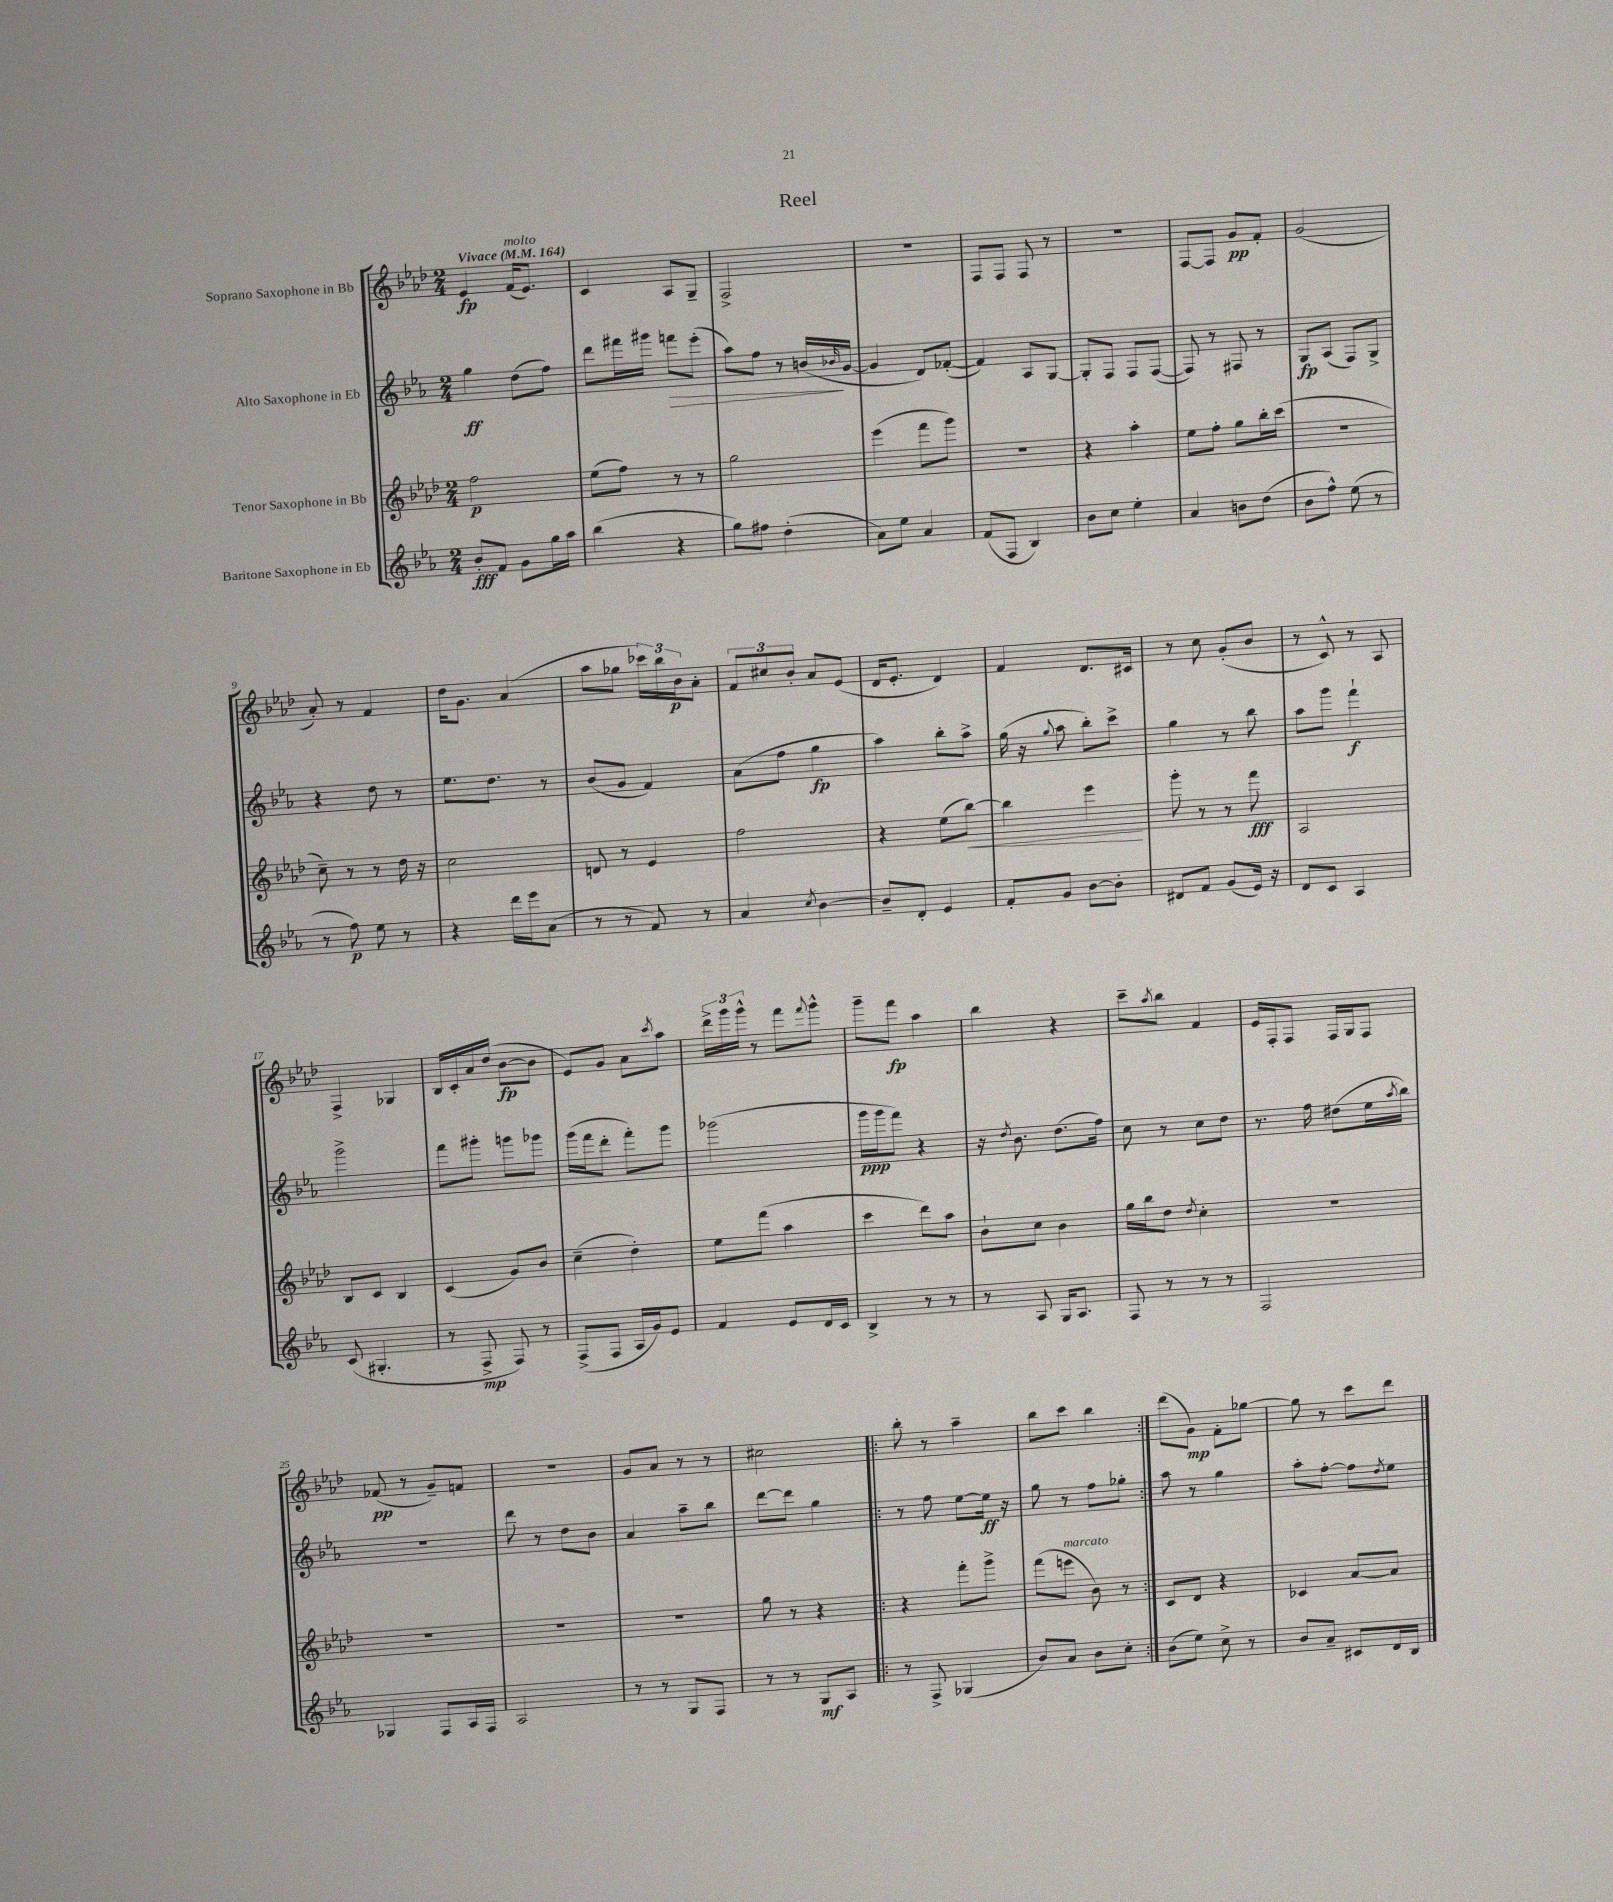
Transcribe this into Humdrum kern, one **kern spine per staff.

**kern	**dynam	**kern	**dynam	**kern	**dynam	**kern	**dynam
*part4	*part4	*part3	*part3	*part2	*part2	*part1	*part1
*staff4	*staff4	*staff3	*staff3	*staff2	*staff2	*staff1	*staff1
*I"Baritone Saxophone in Eb	*	*I"Tenor Saxophone in Bb	*	*I"Alto Saxophone in Eb	*	*I"Soprano Saxophone in Bb	*
*clefG2	*	*clefG2	*	*clefG2	*	*clefG2	*
*k[b-e-a-]	*	*k[b-e-a-d-]	*	*k[b-e-a-]	*	*k[b-e-a-d-]	*
*M2/4	*	*M2/4	*	*M2/4	*	*M2/4	*
*MM164	*	*MM164	*	*MM164	*	*MM164	*
=1	=1	=1	=1	=1	=1	=1	=1
!	!	!	!	!	!	!LO:TX:a:B:t=Vivace	!
8b-'/L	fff	2ff\	p	4gg\	ff	4e-/	fp
8f/J	.	.	.	.	.	.	.
!	!	!	!	!	!	!LO:TX:a:i:t=molto	!
8g\L	.	.	.	(8dd\L	.	(16f/KL	.
.	.	.	.	.	.	8.e-/J)	.
16gg\L	.	.	.	8ff\J)	.	.	.
16aa-\JJ	.	.	.	.	.	.	.
=2	=2	=2	=2	=2	=2	=2	=2
(4bb-\	.	(8ee-\L	.	8ddd\L	.	4c/	.
.	.	8ff\J)	.	16fff#X\L	.	.	.
.	.	.	.	16ggg#X\JJ	.	.	.
!	!	!	!	!	!LO:HP:b	!	!
4r	.	8r	.	8fffn\L	>	8A-/L	.
.	.	8r	.	(8eee-'\J	.	8G~/J	.
=3	=3	=3	=3	=3	=3	=3	=3
8gg\L)	.	2gg\	.	8aa-\L)	.	2F^/	.
8ff#X\J	.	.	.	8ff\J	.	.	.
(4dd'\	.	.	.	8r	.	.	.
.	.	.	.	(16bn/LL	.	.	.
.	.	.	.	16qqb-X/	.	.	.
.	.	.	.	[16g/JJ	]	.	.
=4	=4	=4	=4	=4	=4	=4	=4
8a-\L)	.	(4eee-\	.	4g/]	.	2r	.
8ee-\J	.	.	.	.	.	.	.
4a-/	.	8fff\L	.	8d/L)	.	.	.
.	.	8ggg\J)	.	([8f-X'/J	.	.	.
=5	=5	=5	=5	=5	=5	=5	=5
(8f/L	.	2r	.	4f-/])	.	8F/L	.
8F/J	.	.	.	.	.	8F/J	.
4B-/)	.	.	.	8A-/L	.	8F/	.
.	.	.	.	[8G/J	.	8r	.
=6	=6	=6	=6	=6	=6	=6	=6
8b-\L	.	4r	.	8G'/L]	.	2r	.
8cc\J	.	.	.	8F/J	.	.	.
4ee-'\	.	4aa-'\	.	8F/L	.	.	.
.	.	.	.	([8F/J	.	.	.
=7	=7	=7	=7	=7	=7	=7	=7
4a-/	.	8ee-\L	.	8F/])	.	[8F/L	.
.	.	8ff'\J	.	8r	.	8F/J]	.
8bn\L	.	8gg\L	.	8F#X/	.	8g/L	pp
(8dd\J	.	16bb-'\L	.	8r	.	8f'/J	.
.	.	(16ccc\JJ	.	.	.	.	.
=8	=8	=8	=8	=8	=8	=8	=8
8b-\L	.	2r	.	8G/L	fp	(2g/	.
8ff^^\J)	.	.	.	(8A-/J	.	.	.
(8ee-\	.	.	.	8F/L)	.	.	.
8r	.	.	.	8G^/J	.	.	.
!!LO:LB:g=z
=9	=9	=9	=9	=9	=9	=9	=9
8r	.	8cc~\)	.	4r	.	8a-'/)	.
8ff\)	p	8r	.	.	.	8r	.
8ee-\	.	8r	.	8dd\	.	4f/	.
8r	.	16dd-\	.	8r	.	.	.
.	.	16r	.	.	.	.	.
=10	=10	=10	=10	=10	=10	=10	=10
4r	.	2cc\	.	8.ee-\L	.	16dd-\KL	.
.	.	.	.	.	.	8.g\J	.
.	.	.	.	8.dd\J	.	.	.
16ddd\LL	.	.	.	.	.	(4a-/	.
16eee-\J	.	.	.	.	.	.	.
(8a-\J	.	.	.	8r	.	.	.
=11	=11	=11	=11	=11	=11	=11	=11
8r	.	8dn/	.	(8b-/L	.	8aa-\L	.
8r	.	8r	.	8g/J	.	8gg-X\J	.
8f/)	.	4e-/	.	4f/)	.	24ccc-X\LL)	.
.	.	.	.	.	.	24bb-\	.
.	.	.	.	.	.	24b-\J	p
8r	.	.	.	.	.	8a-'\J	.
=12	=12	=12	=12	=12	=12	=12	=12
4a-/	.	2ff\	.	(8a-\L	.	12f/L	.
.	.	.	.	.	.	12cc#X/	.
.	.	.	.	8ff\J	.	.	.
.	.	.	.	.	.	12b-'/J	.
8qcc/	.	.	.	.	.	.	.
[4b-\	.	.	.	4gg\	fp	8a-/L	.
.	.	.	.	.	.	(8e-/J	.
=13	=13	=13	=13	=13	=13	=13	=13
8b-~/L]	.	4r	.	4aa-\)	.	16d-/KL	.
.	.	.	.	.	.	8.e-'/J	.
8d'/J	.	.	.	.	.	.	.
4e-/	.	(8ee-\L	.	8bb-'\L	.	4d-/)	.
!	!	!	!LO:HP:b	!	!	!	!
.	.	[8bb-\J)	<	8aa-^\J	.	.	.
=14	=14	=14	=14	=14	=14	=14	=14
8f'/L	.	4bb-\]	.	(16gg\	.	4f/	.
.	.	.	.	16r	.	.	.
.	.	.	.	8qqgg/	.	.	.
8g/J	.	.	.	8aa-\	.	.	.
[8b-\L	.	4eee-\	.	8bb-'\L)	.	8.d-/L	.
8b-'\J]	.	.	.	8ccc^\J	.	.	.
.	.	.	.	.	.	16c#X/Jk	.
.	.	.	[	.	.	.	.
=15	=15	=15	=15	=15	=15	=15	=15
8d#X/L	.	8ggg'\	.	4gg\	.	8r	.
8f/J	.	8r	.	.	.	8cc\	.
(8g/L	.	8r	.	8r	.	(8g'/L	.
16e-/Jk)	.	8fff\	fff	8bb-\	.	8b-/J	.
16r	.	.	.	.	.	.	.
=16	=16	=16	=16	=16	=16	=16	=16
8d/L	.	2A-/	.	8aa-\L	.	8r	.
8c/J	.	.	.	8ggg\J	.	8c^^/)	.
4A-/	.	.	.	4fff`\	f	8r	.
.	.	.	.	.	.	8A-/	.
!!LO:LB:g=z
=17	=17	=17	=17	=17	=17	=17	=17
(8c/	.	8B-/L	.	2ggg^\	.	4F^/	.
4.G#X'/	.	8c/J	.	.	.	.	.
.	.	4B-/	.	.	.	4G-X/	.
=18	=18	=18	=18	=18	=18	=18	=18
8r	.	(4c/	.	8fff\L	.	16B-/LL	.
.	.	.	.	.	.	16c'/	.
8F^/	mp	.	.	8ggg#X'\J	.	16a-/	.
.	.	.	.	.	.	(16dd-/JJ	.
8F/)	.	8g/L)	.	8gggn\L	.	[8b-\L	fp
8r	.	8b-/J	.	8ggg-X\J	.	8b-\J]	.
=19	=19	=19	=19	=19	=19	=19	=19
(8F^/L	.	(4cc~\	.	(16ggg\LL	.	8e-/L)	.
.	.	.	.	16fff\J	.	.	.
8F/J	.	.	.	8ddd'\J	.	8g/J	.
16A-/LL	.	4dd-'\)	.	8fff'\L)	.	8a-\L	.
16g/J)	.	.	.	.	.	.	.
.	.	.	.	.	.	8qccc/	.
8e-/J	.	.	.	8ggg\J	.	8aa-\J	.
=20	=20	=20	=20	=20	=20	=20	=20
4f/	.	8ee-\L	.	(2ggg-X\	.	24ddd-^\LL	.
.	.	.	.	.	.	24ggg\	.
.	.	.	.	.	.	24ggg^^\JJ	.
.	.	(8fff\J	.	.	.	8r	.
8e-/L	.	4aa-\	.	.	.	8fff\L	.
.	.	.	.	.	.	8qqfff/	.
16d/L	.	.	.	.	.	8ggg^^\J	.
16c/JJ	.	.	.	.	.	.	.
=21	=21	=21	=21	=21	=21	=21	=21
4B-^/	.	4ccc\	.	16ggg\LL	ppp	8ggg~\L	.
.	.	.	.	16ggg\J	.	.	.
.	.	.	.	8fff\J)	.	8fff\J	fp
8r	.	8ddd-\L)	.	4r	.	4aa-\	.
8r	.	8aa-\J	.	.	.	.	.
=22	=22	=22	=22	=22	=22	=22	=22
8r	.	8b-`\L	.	16r	.	4bb-\	.
.	.	.	.	8qdd/	.	.	.
.	.	.	.	8.b-\	.	.	.
8A-/	.	8cc\J	.	.	.	.	.
16G/KL	.	4b-\	.	(8.dd\L	.	4r	.
8.A-/J	.	.	.	.	.	.	.
.	.	.	.	16ff\Jk)	.	.	.
=23	=23	=23	=23	=23	=23	=23	=23
8F/	.	16gg\LL	.	8cc\	.	8ccc~\L	.
.	.	16bb-\J	.	.	.	.	.
.	.	.	.	.	.	8qaa-/	.
8r	.	8dd-\J	.	8r	.	8bb-\J	.
.	.	8qdd-/	.	.	.	.	.
8r	.	4cc'\	.	8cc\L	.	4f/	.
8r	.	.	.	8dd\J	.	.	.
=24	=24	=24	=24	=24	=24	=24	=24
2F/	.	2r	.	8.r	.	16e-/LL	.
.	.	.	.	.	.	16F'/J	.
.	.	.	.	.	.	8F/J	.
.	.	.	.	16ff\	.	.	.
.	.	.	.	(8dd#X\L	.	16F/LL	.
.	.	.	.	.	.	16G/J	.
.	.	.	.	16ee-\L	.	8F/J	.
.	.	.	.	8qaa-/	.	.	.
.	.	.	.	16bb-\JJ)	.	.	.
!!LO:LB:g=z
=25	=25	=25	=25	=25	=25	=25	=25
4G-X/	.	2r	.	2r	.	(8f-X/	pp
.	.	.	.	.	.	8r	.
8F/L	.	.	.	.	.	8g~/L)	.
16A-/L	.	.	.	.	.	8fn/J	.
16F/JJ	.	.	.	.	.	.	.
=26	=26	=26	=26	=26	=26	=26	=26
2A-/	.	2r	.	8ddd\	.	2r	.
.	.	.	.	8r	.	.	.
.	.	.	.	8dd\L	.	.	.
.	.	.	.	8b-\J	.	.	.
=27	=27	=27	=27	=27	=27	=27	=27
8r	.	2r	.	4a-/	.	8g/L	.
8r	.	.	.	.	.	8a-/J	.
8G/L	.	.	.	8aa-~\L	.	8r	.
8F/J	.	.	.	8bb-\J	.	8r	.
=28	=28	=28	=28	=28	=28	=28	=28
8r	.	8gg\	.	[8ddd\L	.	2cc#X\	.
8r	.	8r	.	8ddd\J]	.	.	.
8G/L	mf	4r	.	4gg\	.	.	.
8A-/J	.	.	.	.	.	.	.
=29!|:	=29!|:	=29!|:	=29!|:	=29!|:	=29!|:	=29!|:	=29!|:
8r	.	4r	.	8r	.	8bb-'\	.
8F^/	.	.	.	8ff\	.	8r	.
(4G-X/	.	8fff'\L	.	[8ee-\L	.	4aa-~\	.
.	.	8ggg^\J	.	16ee-\Jk]	ff	.	.
.	.	.	.	16r	.	.	.
=30	=30	=30	=30	=30	=30	=30	=30
8b-/L)	.	(8fff\L	.	8gg\	.	8bb-\L	.
!	!	!LO:TX:a:i:t=marcato	!	!	!	!	!
8a-/J	.	8eeen\J	.	8r	.	8ccc\J	.
8b-\L	.	8b-\)	.	8ff\L	.	4bb-\	.
8cc'\J	.	8r	.	8gg-X'\J	.	.	.
=31:|!	=31:|!	=31:|!	=31:|!	=31:|!	=31:|!	=31:|!	=31:|!
(8b-\L	.	8c/L	.	8aa-\	.	(8ddd-\L	.
8ee-\J)	.	8d-/J	.	8r	.	8g\J)	mp
8cc^\	.	4r	.	4gg\	.	8f'\L	.
8r	.	.	.	.	.	[8gg-X\J	.
=32	=32	=32	=32	=32	=32	=32	=32
8b-/L	.	4c-X/	.	8aa-'\L	.	8gg-\]	.
8a-~/J	.	.	.	[8ff'\J	.	8r	.
8c#X/L	.	[8a-/L	.	8ff\L]	.	8ccc\L	.
.	.	.	.	8qdd/	.	.	.
16d/L	.	8a-/J]	.	8ee-\J	.	8ddd-\J	.
16B-/JJ	.	.	.	.	.	.	.
==	==	==	==	==	==	==	==
*-	*-	*-	*-	*-	*-	*-	*-
